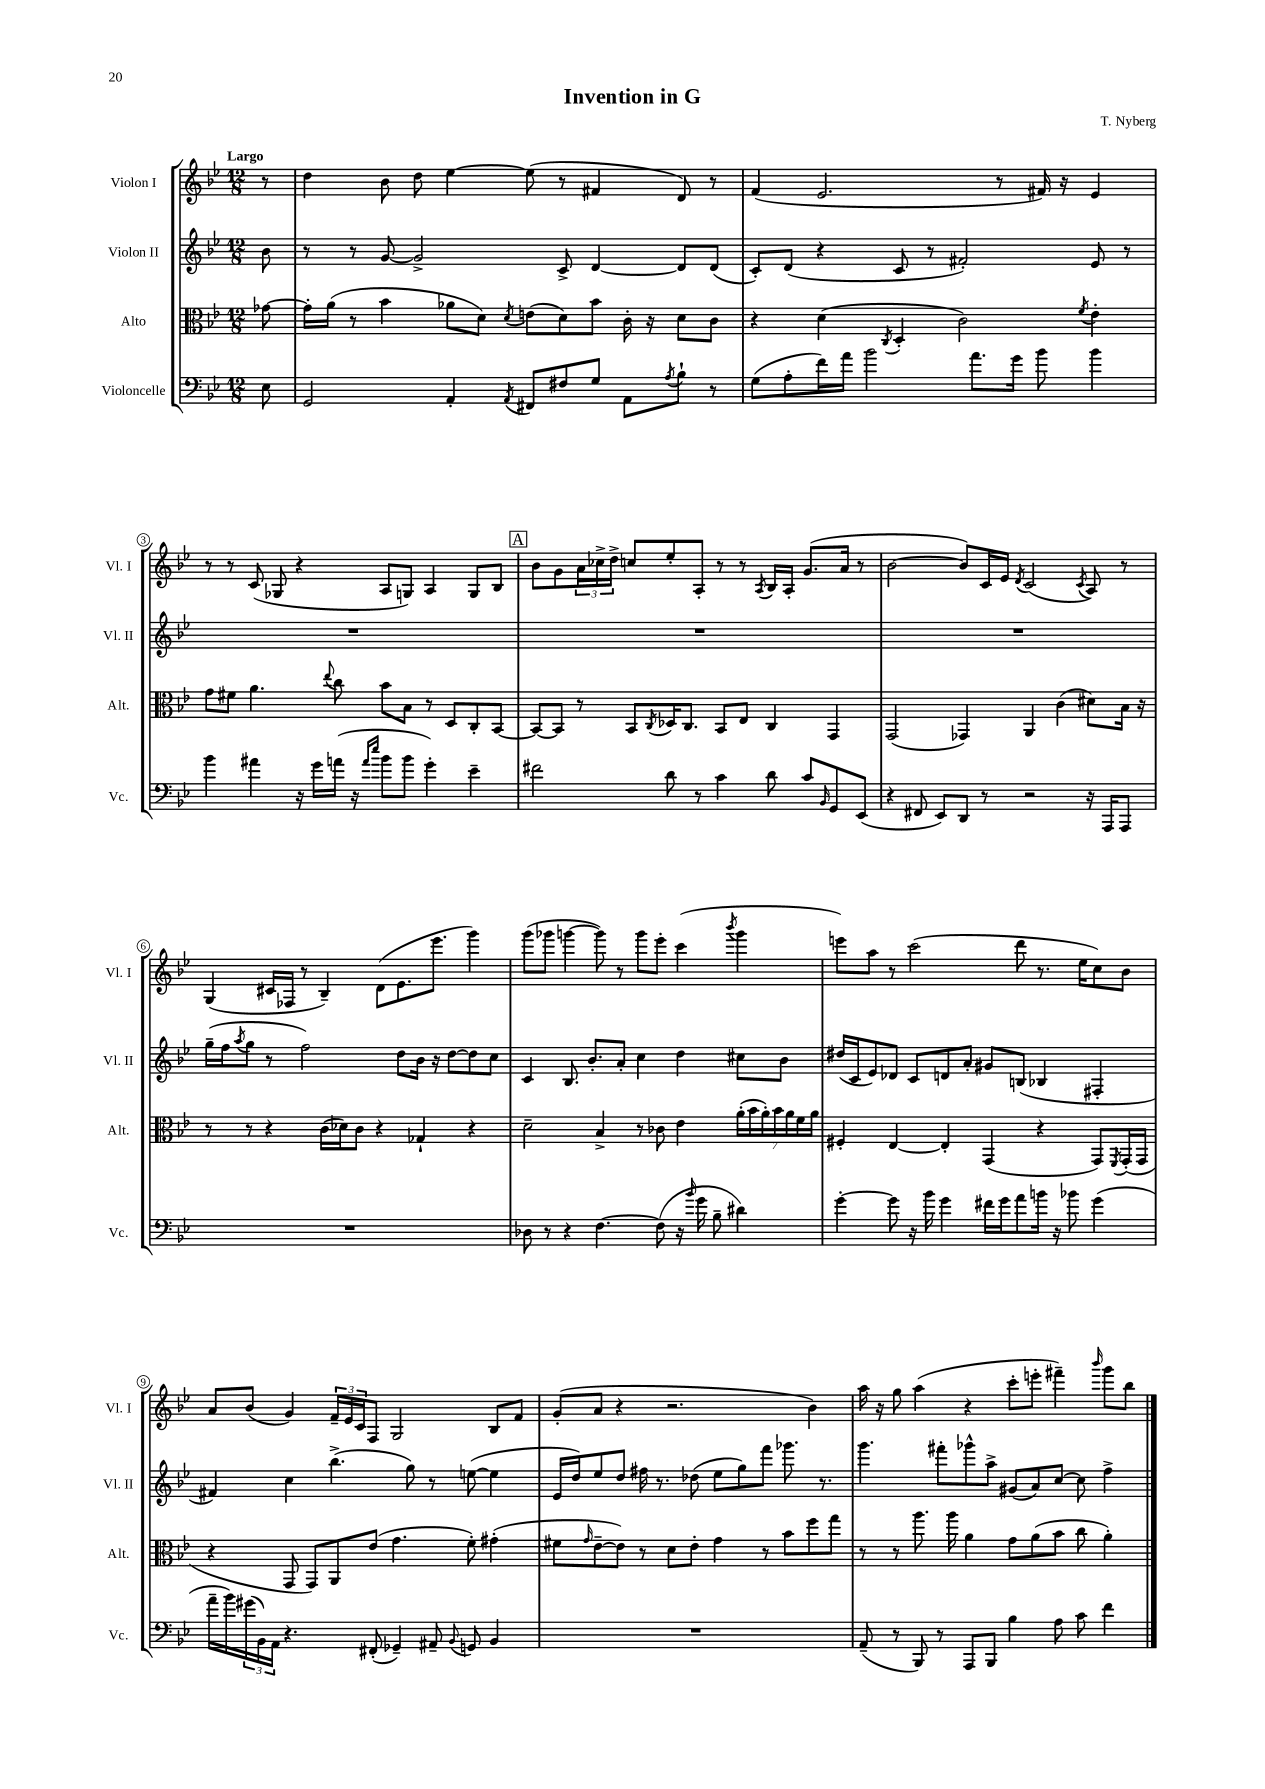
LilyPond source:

\header { title = "Invention in G" composer = "T. Nyberg" }
<<
\new StaffGroup <<
\new Staff = "s0" \with { instrumentName = "Violon I" shortInstrumentName = "Vl. I" } {
    \clef treble \key bes \major \numericTimeSignature \time 12/8 \partial 8 \tempo "Largo"
    r8 |
    d''4 bes'8 d''8 ees''4~ ees''8( r8 fis'4 d'8) r8 |
    f'4( ees'2. r8 fis'16) r16 ees'4 |
    r8 r8 c'8( ges8 r4 a8 g8) a4 g8 bes8 |
    \mark \markup { \box "A" } bes'8 g'8 \tuplet 3/2 { a'16 ces''16-> d''16-> } c''8 ees''8-. a8-. r8 r8 \acciaccatura { a8 } bes16 a16-. g'8.( a'16 r8 |
    bes'2~ bes'8) c'16 ees'16 \acciaccatura { d'8 } c'2( \acciaccatura { c'8 } a8) r8 |
    g4( cis'16 fes16 r8 bes4--) d'8( ees'8. ees'''8. g'''4) |
    g'''8( ges'''8 g'''4~ g'''8) r8 g'''8 ees'''8-. c'''4( \acciaccatura { bes'''8 } g'''4 |
    e'''8) a''8 r8 c'''2( d'''8 r8. ees''16 c''8) bes'8 |
    a'8 bes'8( g'4) \tuplet 3/2 { f'16-- ees'16 c'16 } f8 g2 bes8 f'8 |
    g'8-.( a'8 r4 r2. bes'4) |
    a''16 r16 g''8 a''4( r4 c'''8-. e'''8-. fis'''4--) \grace { bes'''16 } g'''8 bes''8 \bar "|." |
}
\new Staff = "s1" \with { instrumentName = "Violon II" shortInstrumentName = "Vl. II" } {
    \clef treble \key bes \major \numericTimeSignature \time 12/8 \partial 8
    bes'8 |
    r8 r8 g'8~ g'2-> c'8-> d'4~ d'8 d'8( |
    c'8-.) d'8( r4 c'8 r8 fis'2-.) ees'8 r8 |
    R1. |
    \mark \markup { \box "A" } R1. |
    R1. |
    g''16--( f''16 \acciaccatura { a''8 } g''8 r8 f''2) d''8 bes'16 r16 d''8~ d''8 c''8 |
    c'4 bes8. bes'8.-. a'8-. c''4 d''4 cis''8 bes'8 |
    dis''16( c'16 ees'8) des'8 c'8 d'8 a'8-. gis'8 b8( bes4 fis4-. |
    fis'4) c''4 bes''4.->( g''8) r8 e''8~( e''4 |
    ees'16 d''16) ees''8 d''8 fis''16 r8. des''8( ees''8 g''8) f'''8 ges'''8. r8. |
    g'''4. fis'''8-. ges'''8-^ a''8-> gis'8( a'8) c''8~ c''8 f''4-> \bar "|." |
}
\new Staff = "s2" \with { instrumentName = "Alto" shortInstrumentName = "Alt." } {
    \clef alto \key bes \major \numericTimeSignature \time 12/8 \partial 8
    ges'8~ |
    ges'16-. a'16( r8 bes'4 aes'8 d'8) \acciaccatura { d'8 } e'8( d'8) bes'8 c'16-. r16 d'8 c'8 |
    r4 d'4( \acciaccatura { c8 } d4-. c'2) \acciaccatura { f'8 } ees'4-. |
    g'8 fis'8 a'4. \appoggiatura { ees''8 } c''8 bes'8 bes8 r8 d8 c8-. bes,8~ |
    \mark \markup { \box "A" } bes,8~ bes,8 r8 bes,8 \acciaccatura { c8 } des16 c8. bes,8 ees8 c4 g,4 |
    g,2( ges,4) a,4 c'4( dis'8) bes16 r16 |
    r8 r8 r4 c'16( des'16) c'8 r4 ges4-! r4 |
    d'2-- bes4-> r8 ces'8 ees'4 \tuplet 7/4 { a'16-.( bes'16 a'16-.) bes'16 a'16 f'16 a'16 } |
    fis4-. ees4~ ees4-. g,4( r4 g,8) \acciaccatura { f,8 } g,16-.( g,16 |
    r4 g,8 g,8) a,8 ees'8( g'4. f'8-.) gis'4-.( |
    fis'8 \grace { g'16 } ees'8~-- ees'8) r8 d'8 ees'8-. g'4 r8 bes'8 f''8 g''8 |
    r8 r8 a''8. a''16 a'4 g'8 a'8( bes'8 c''8 a'4-.) \bar "|." |
}
\new Staff = "s3" \with { instrumentName = "Violoncelle" shortInstrumentName = "Vc." } {
    \clef bass \key bes \major \numericTimeSignature \time 12/8 \partial 8
    ees8 |
    g,2 a,4-. \acciaccatura { a,8 } fis,8 fis8 g8 a,8 \acciaccatura { a8 } bes8-! r8 |
    g8( a8-. f'16) a'16 bes'2 a'8. g'16 bes'8 bes'4 |
    bes'4 ais'4 r16 g'16 a'16( r16 \grace { a'16 ees''16 } bes'8 bes'8 g'4-.) ees'4-- |
    \mark \markup { \box "A" } fis'2 d'8 r8 c'4 d'8 c'8 \grace { bes,16 } g,8 ees,8( |
    r4 fis,8 ees,8) d,8 r8 r2 r16 a,,16 a,,8 |
    R1. |
    des8 r8 r4 f4.~ f8( r16 \grace { bes'16 } g'16 bes8-- dis'4) |
    g'4~-. g'8 r16 bes'16 g'4 fis'16 g'16 a'8 b'16 r16 bes'8 g'4( |
    a'16-- bes'16) \tuplet 3/2 { gis'16( bes,16) a,16 } r4. fis,8-.( ges,4--) ais,8-- \appoggiatura { bes,8 } g,8 bes,4 |
    R1. |
    a,8--( r8 bes,,8) r8 a,,8 bes,,8 bes4 a8 c'8 f'4 \bar "|." |
}
>>
>>
\layout { \context { \Score \override BarNumber.stencil = #(make-stencil-circler 0.1 0.3 ly:text-interface::print) } }
